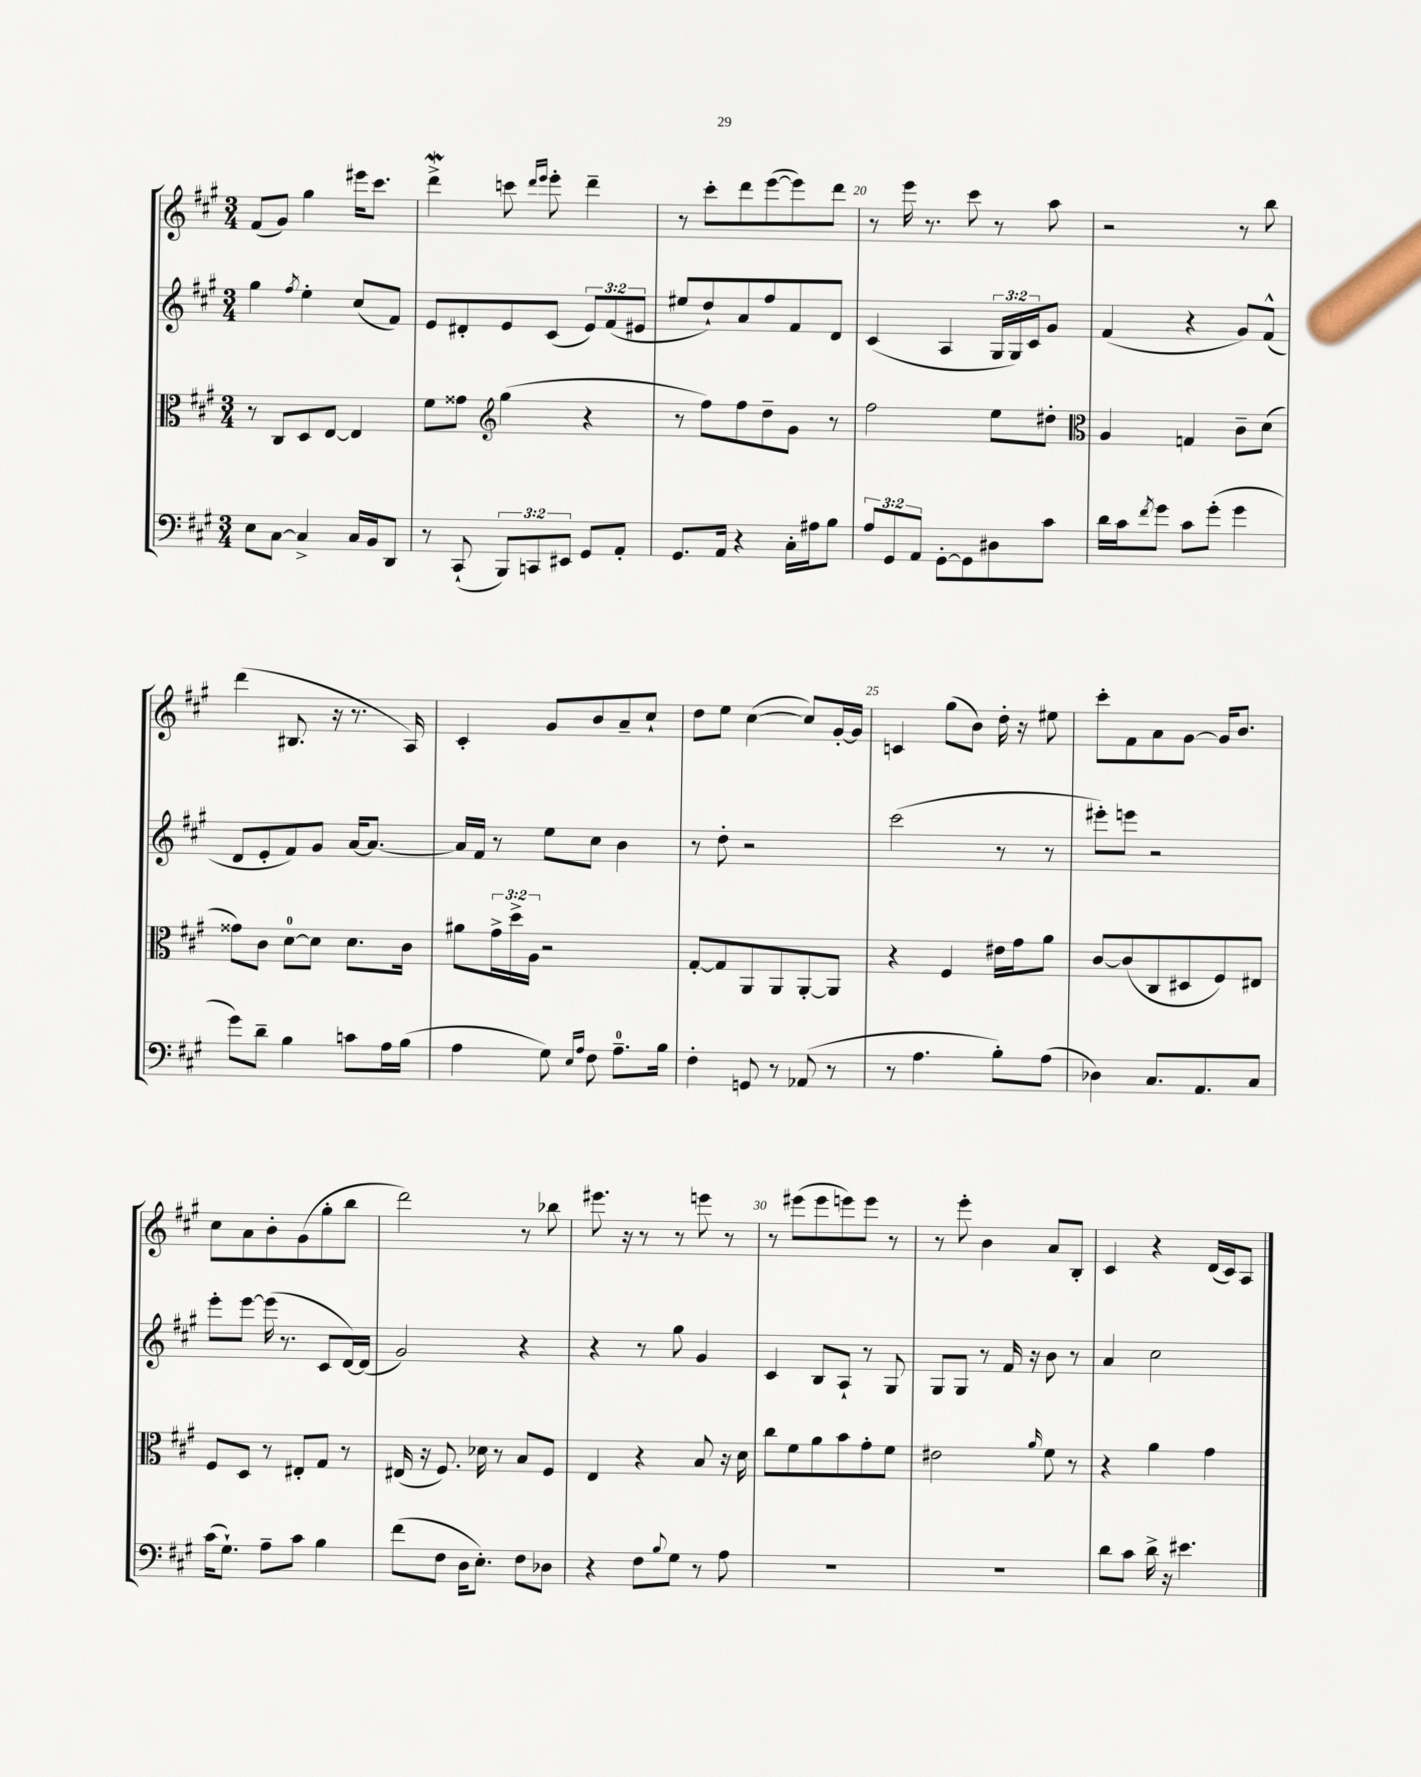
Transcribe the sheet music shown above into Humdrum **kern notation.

**kern	**kern	**kern	**kern
*staff4	*staff3	*staff2	*staff1
*clefF4	*clefC3	*clefG2	*clefG2
*k[f#c#g#]	*k[f#c#g#]	*k[f#c#g#]	*k[f#c#g#]
*M3/4	*M3/4	*M3/4	*M3/4
8E\L	8r	4gg#\	(8f#/L
[8C#\J	8C#/L	.	8g#/J)
.	.	8qff#/	.
4C#^/]	8D/	4ee'\	4gg#\
.	[8E/J	.	.
16C#/LL	4E/]	(8cc#/L	16eee#\LK
16BB/J	.	.	8.ccc#\J
8DD/J	.	8f#/J)	.
=	=	=	=
8r	8f#\L	8e/L	4ddd^\
(8CC#`/	8g##\J	8d#'/	.
*	*clefG2	*	*
12BBB/L)	(4gg#\	8e/	8ccc\
12CC/	.	.	.
.	.	.	16qqddd/LL
.	.	.	16qqeee/JJ
.	.	(8c#/J	8eee'\
12EE#/J	.	.	.
8GG#/L	4r	12e/L)	4ddd~\
.	.	(12f#/	.
8AA'/J	.	.	.
.	.	12e#/J	.
=	=	=	=
8.GG#/L	8r	8ee#/L	8r
.	8ff#\L)	8dd`/)	8ccc#'\L
16AA/Jk	.	.	.
4r	8ff#\	8a/	8ddd\
.	8dd~\	8ff#/	([8eee\
16C#'\LL	8g#\J	8f#/	8eee\])
16A#\J	.	.	.
8B\J	8r	8d/J	8ddd\J
=	=	=	=
12A/L	2ff#\	(4c#/	8r
12GG#/	.	.	.
.	.	.	16eee\
12AA/J	.	.	.
.	.	.	8.r
[8GG#'\L	.	4A/	.
8GG#\]	.	.	8ccc#\
8D#\	8ee\L	24G#/LL	8r
.	.	24G#/)	.
.	.	24c#/J	.
8c#\J	8dd#'\J	8g#/J	8aa\
=	=	=	=
*	*clefC3	*	*
16d\LL	4A/	(4f#/	2r
16c#\J	.	.	.
8qf#/	.	.	.
8g#\J	.	.	.
8c#\L	4G/	4r	.
(8g#'\J	.	.	.
4g#\	8c#~\L	8g#/L)	8r
.	(8d\J	(8f#^^/J	8bb\
=	=	=	=
8g#\L)	8g##\L)	8d/L	(4ddd\
8d~\J	8c#\J	8e'/	.
4B\	[8d\L	8f#/)	8.B#/
.	8d\]J	8g#/J	.
.	.	.	16r
8c\L	8.d\L	[16a/LK	8.r
.	.	8.a/_J	.
16A\L	.	.	.
(16B\JJ	16c#\Jk	.	16A/)
=	=	=	=
4A\	8a#\L	16a/]LL	4c#'/
.	.	16f#/JJ	.
.	24g#^\L	8r	.
.	24dd^\	.	.
.	24A\JJ	.	.
8G#\)	2r	8ee\L	8g#/L
16qqE/LL	.	.	.
16qqA/JJ	.	.	.
8F#\	.	8cc#\J	8b/
8.A~\L	.	4b\	8a~/
.	.	.	8cc#`/J
16B\Jk	.	.	.
=	=	=	=
4F#'\	[8G#'/L	8r	8dd\L
.	8G#/]	8dd'\	8ee\J
8GG/	8AA/	2r	([4cc#\
8r	8AA/	.	.
(8AA-/	[8AA'/	.	8cc#/]L)
8r	8AA/]J	.	[16g#'/L
.	.	.	16g#/]JJ
=	=	=	=
8r	4r	(2ccc#\	4c/
4.A\	.	.	.
.	4F#/	.	(8gg#\L
.	.	.	8b\J)
8B'\L)	16e#\LL	8r	16dd'\
.	16g#\J	.	16r
(8A\J	8a\J	8r	8ee#\
=	=	=	=
4D-\)	[8c#/L	8eee#'\L)	8ccc#'\L
.	(8c#/]	8eee\J	8f#\
8.C#/L	8C#/	2r	8a\
.	8D#/	.	[8g#\J
8.AA/	.	.	.
.	8F#/)	.	16g#/]LK
.	.	.	8.b/J
8C#/J	8E#/J	.	.
=	=	=	=
(16c#\LK	8F#/L	8eee'\L	8cc#\L
8.G#`\J)	.	.	.
.	8D/J	[8eee\J	8a\
8A~\L	8r	(16eee\]	8b'\
.	.	8.r	.
8c#\J	8E#'/L	.	(8g#\
4B\	8G#/J	8c#/L	8gg#'\
.	8r	[16d/L)	8bb\J
.	.	(16d/]JJ	.
=	=	=	=
(8f#\L	(16E#/	2g#/)	2ddd\)
.	16r	.	.
8F#\J	8.F#/)	.	.
16D\LK	.	.	.
8.E'\J)	16d-\	.	.
.	8r	.	.
8F#\L	8B/L	4r	8r
8D-\J	8F#/J	.	8bb-\
=	=	=	=
4r	4E/	4r	8.eee#\
.	.	.	16r
8F#\L	4r	8r	8r
8qqB/	.	.	.
8G#\J	.	8gg#\	8r
8r	8B/	4g#/	8eee\
8A\	16r	.	8r
.	16d\	.	.
=	=	=	=
2.r	8cc#\L	4c#/	8r
.	8f#\	.	(8eee#\L
.	8a\	8B/L	8eee#\
.	8b\	8A`/J	8eee\)
.	8g#'\	8r	8eee\J
.	8f#\J	8G#/	8r
=	=	=	=
2.r	2e#\	8G#/L	8r
.	.	8G#/J	8eee'\
.	.	8r	4b\
.	.	16f#/	.
.	.	16r	.
.	16qqa/	.	.
.	8f#\	8b\	8a/L
.	8r	8r	8B'/J
=	=	=	=
8d\L	4r	4a/	4c#/
8c#\J	.	.	.
16d^\	4a\	2cc#\	4r
16r	.	.	.
4.e#\	.	.	.
.	4g#\	.	(16d/LL
.	.	.	16c#/J)
.	.	.	8A/J
==	==	==	==
*-	*-	*-	*-
